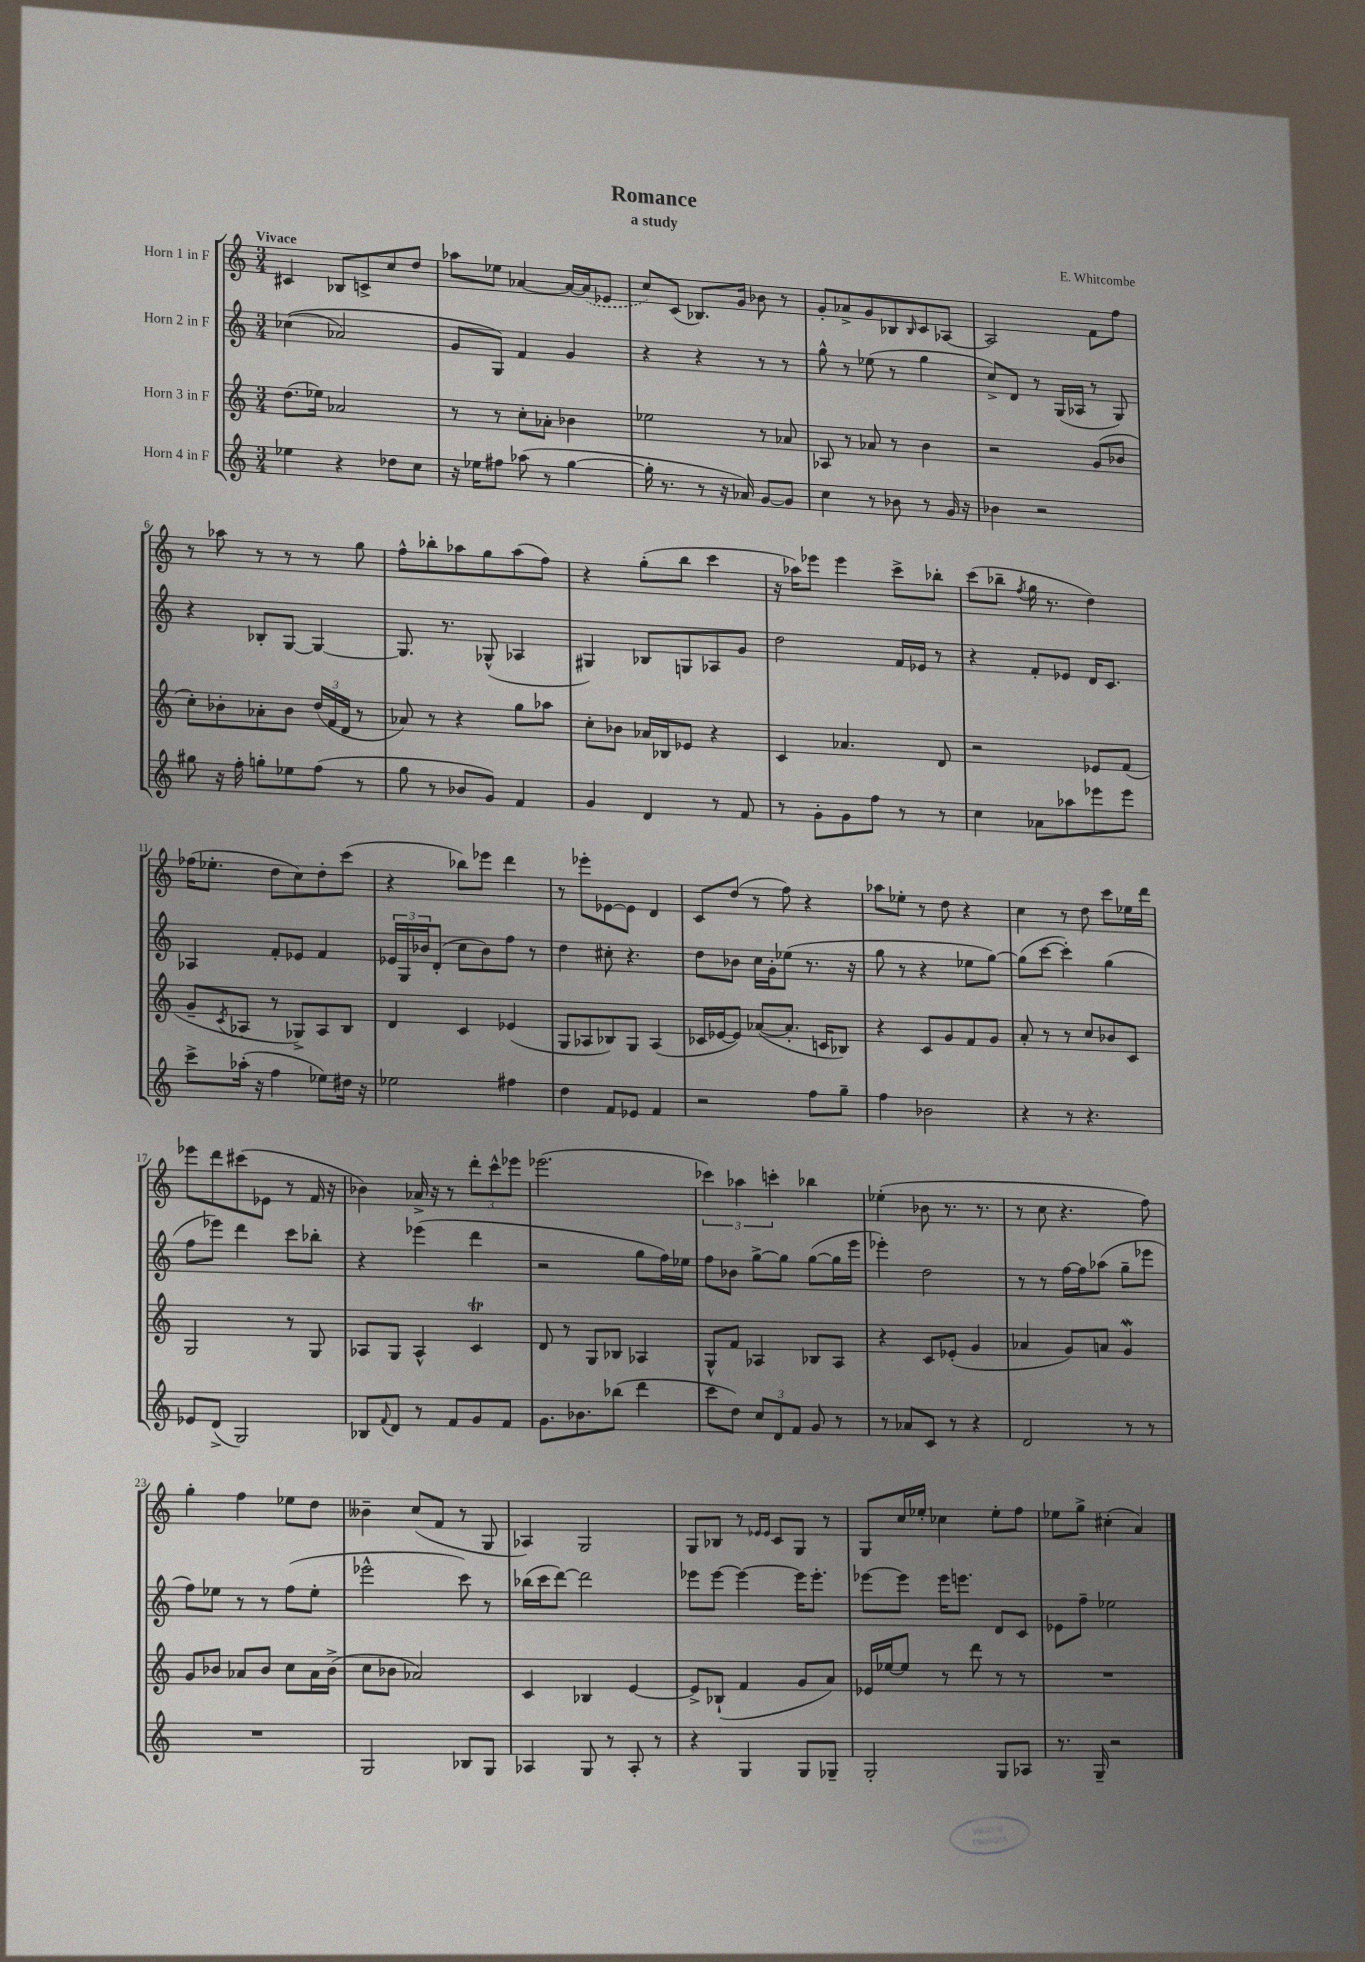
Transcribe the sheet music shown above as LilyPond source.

\header { title = "Romance" composer = "E. Whitcombe" subtitle = "a study" }
<<
\new StaffGroup <<
\new Staff = "s0" \with { instrumentName = "Horn 1 in F" } {
    \clef treble \key c \major \numericTimeSignature \time 3/4 \tempo "Vivace"
    cis'4 bes8 c'8-> c''8 d''8 |
    aes''8 ees''8 aes'4~ aes'16~ \once \slurDashed aes'16( ees'8 |
    c''8) c'8( bes8.) g'16 bes'8 r8 |
    g'8-. aes'8-> g'8 bes8 \grace { bes16 } c'8 aes8~ |
    aes2 f'8 f''8 |
    r8 aes''8 r8 r8 r8 g''8 |
    f''8-^ bes''8-. aes''8 g''8 aes''8( f''8) |
    r4 g''8-.( b''8 c'''4 |
    r16 aes''16) ees'''8 ees'''4 c'''8-> bes''8-. |
    c'''8( bes''8-- \acciaccatura { f''8 } g''16 r8. d''4) |
    fes''16( ees''8.-. d''8 c''8) d''8-. c'''8( |
    r4 bes''8) ees'''8 d'''4 |
    r8 ees'''8-. ees'8~ ees'8 d'4 |
    c'8 d''8( r8 f''8) r4 |
    aes''8 ees''8-. r8 d''8 r4 |
    c''4 r8 d''8 c'''8 ees''16 d'''16 |
    ees'''8 d'''8 cis'''8( ees'8 r8 f'16 r16 |
    bes'4) aes'16-> r16 r8 \tuplet 3/2 { d'''8-. c'''8-^ ees'''8 } |
    ees'''2.( |
    \tuplet 3/2 { ces'''4) aes''4 c'''4-. } bes''4 |
    ees''4-.( bes'8 r8. r8. |
    r8 c''8 r4. f''8) |
    g''4-. f''4 ees''8 d''8 |
    beses'4-- c''8( f'8 r8 g8 |
    aes4) g2 |
    g8 bes8 r8 \grace { ees'16 ees'16 } c'8 g8 r8 |
    g8 c''16 ees''16-. ces''4 ees''8-. f''8 |
    ees''8 g''8-> cis''4-.( a'4) \bar "|." |
}
\new Staff = "s1" \with { instrumentName = "Horn 2 in F" } {
    \clef treble \key c \major \numericTimeSignature \time 3/4
    ces''4(\( aes'2) |
    g'8 g8\) f'4 g'4 |
    r4 r4 r8 r8 |
    g''8-^ r8 ees''8( r8 g''4 |
    c''8->) d'8 r8 g16( aes16 r8 g8) |
    r4 bes8-. g8~ g4~ |
    g8. r8. ges8-^( aes4 |
    gis4) bes8 g8 aes8 g'8 |
    d''2 f'16 ees'16 r8 |
    r4 f'8-. ees'8 d'16 c'8. |
    aes4 f'8-. ees'8 f'4 |
    \tuplet 3/2 { ees'16 g16 bes'16 } d'8-.( c''8 bes'8) f''8 r8 |
    d''4 cis''8-. r4. |
    d''8 bes'8 c''16 g'16-. ees''8( r8. r16 |
    g''8 r8 r4 ees''8 g''8~) |
    g''8( c'''8~ c'''4-.) g''4( |
    f''8 ees'''8) d'''4 c'''8 bes''8-. |
    r4 ees'''4( d'''4 |
    r2 g''8 f''16) ees''16 |
    f''8 bes'8 g''8~-> g''8 g''8~( g''16 e'''16 |
    ees'''4-.) d''2 |
    r8 r8 f''16~ f''16 aes''8( g''8-- ees'''8 |
    f''8) ees''8 r8 r8 f''8( ees''8-. |
    ees'''2-^ c'''8) r8 |
    bes''16( c'''16 d'''8~) d'''2 |
    ees'''8 ees'''8~ ees'''4~ ees'''16 ees'''8.-. |
    ees'''8~ ees'''8 ees'''16 e'''8. d'8 c'8 |
    ees'8 f''8-- ees''2 \bar "|." |
}
\new Staff = "s2" \with { instrumentName = "Horn 3 in F" } {
    \clef treble \key c \major \numericTimeSignature \time 3/4
    d''8.( ees''16) aes'2 |
    r8 r8 c''8-. aes'8-. bes'4 |
    ees''2 r8 aes'8 |
    aes8 r8 aes'8 r8 b'4 |
    r2 g'8( bes'8 |
    c''8-.) bes'8-. aes'8-. bes'8 \tuplet 3/2 { d''16( f'16 d'16 } r8 |
    aes'8) r8 r4 g''8 aes''8 |
    c''8-. bes'8 aes'16 bes16 ees'8 r4 |
    c'4 aes'4. d'8 |
    r2 ees'8 f'8( |
    g'8-- \acciaccatura { c'8 } aes8 r8 ges8->) aes8 b8 |
    d'4 c'4 ees'4( |
    g8 aes8 bes8) g8 aes4( |
    ces'16 ees'16~ ees'8) aes'8~( aes'8.-. c'16 bes8) |
    r4 c'8 g'8 f'8 g'8 |
    a'8-. r8 r8 c''8 bes'8 c'8 |
    g2 r8 g8 |
    aes8 g8 aes4-^ c'4\trill |
    d'8 r8 g8 bes8 aes4 |
    g8-^ f'8 aes4 bes8 aes8 |
    r4 c'8 ees'8-.( g'4 |
    aes'4 g'8) a'8 g'4\mordent |
    g'8 bes'8 aes'8 bes'8 c''8 aes'16 bes'16->( |
    c''8 bes'8 aes'2) |
    c'4 bes4 e'4~ |
    e'8-> bes8-!( f'4 g'8 a'8) |
    ees'16 ees''16~ ees''8 r8 d'''8 r8 r8 |
    R2. \bar "|." |
}
\new Staff = "s3" \with { instrumentName = "Horn 4 in F" } {
    \clef treble \key c \major \numericTimeSignature \time 3/4
    ees''4 r4 des''8 c''8 |
    r16 ees''16 fis''8 aes''8( r8 g''4~ |
    g''16-. r8. r8 r16 aes'16) g'8~ g'8 |
    c''4 r8 bes'8 r8 g'16 r16 |
    bes'4 r2 |
    gis''8 r16 f''16-. g''8-. ees''8 f''8( r8 |
    g''8 r8 bes'8 g'8) f'4 |
    g'4 d'4 r8 f'8 |
    r8 g'8-. g'8 f''8 r8 r8 |
    c''4 aes'8 aes''8 ees'''8 ees'''8 |
    c'''8-> aes''16-.( r16 f''4 ees''8) dis''16 r16 |
    ees''2 fis''4 |
    d''4 f'8 ees'8 f'4 |
    r2 f''8 g''8-- |
    f''4 bes'2 |
    r4 r8 r4. |
    ees'8 d'8->( g2) |
    bes8 \appoggiatura { f'8 } d'8 r8 f'8 g'8 f'8 |
    g'8. bes'8. bes''8( d'''4 |
    c'''8 d''8) \tuplet 3/2 { c''8 d'8 f'8 } g'8 r8 |
    r8 aes'8 c'8 r8 r4 |
    d'2 r8 r8 |
    R2. |
    g2 bes8 g8 |
    aes4 g8 r8 aes8-. r8 |
    r4 g4 g8 ges8-- |
    g2-. g8 aes8 |
    r8. g16-- r2 \bar "|." |
}
>>
>>
